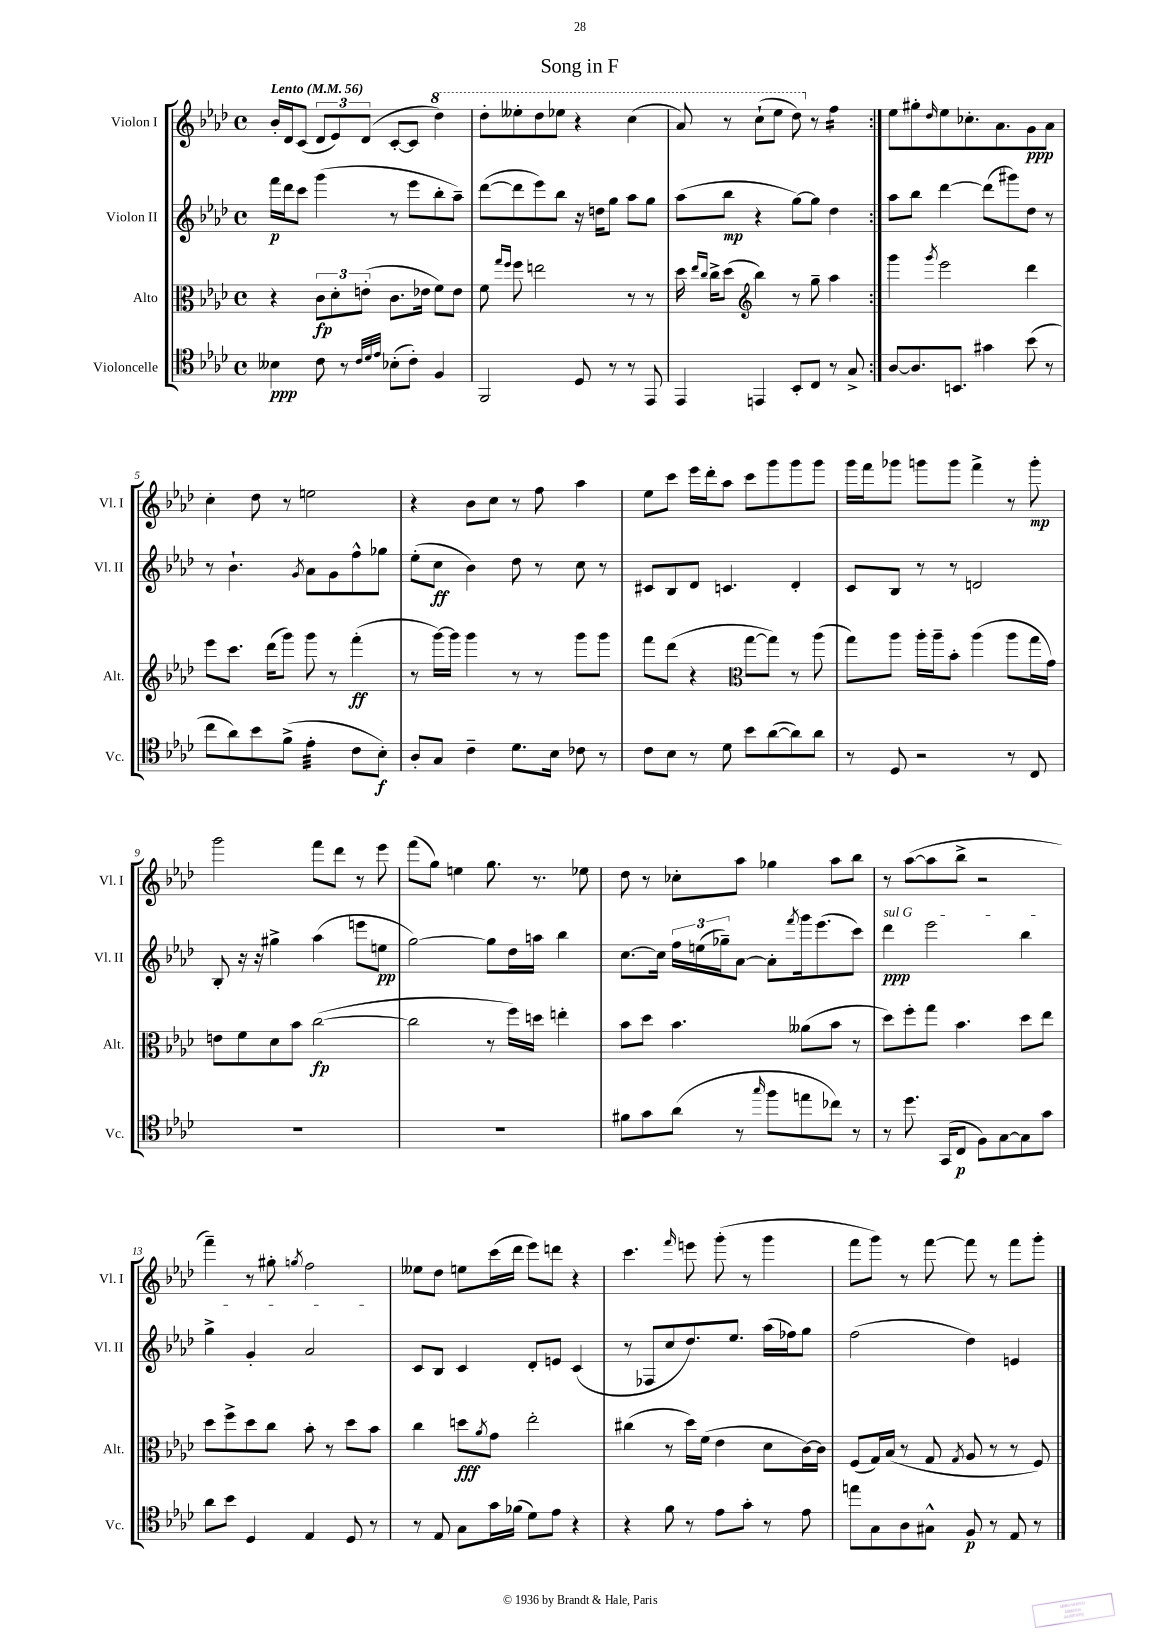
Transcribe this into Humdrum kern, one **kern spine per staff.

**kern	**kern	**kern	**kern
*staff4	*staff3	*staff2	*staff1
*clefC4	*clefC3	*clefG2	*clefG2
*k[b-e-a-d-]	*k[b-e-a-d-]	*k[b-e-a-d-]	*k[b-e-a-d-]
*M4/4	*M4/4	*M4/4	*M4/4
*met(c)	*met(c)	*met(c)	*met(c)
*MM56	*MM56	*MM56	*MM56
4B--\	4r	16fff\LL	16b-'/LL
.	.	16ddd-\J	16d-/J
.	.	8ccc\J	(8c/J
8c\	12c\L	(4ggg\	12d-/L
.	12d-'\	.	12e-/)
8r	.	.	.
.	(12e'\J	.	(12d-/J
32qqc/LLL	.	.	.
32qqd-/	.	.	.
32qqe-/JJJ	.	.	.
(8B-'\L	8.c\L	8r	[8c'/L
8c'\J)	.	8eee-\L	8c/]J
.	16e-\Jk	.	.
4F/	8f\L)	8bb-'\	4ddd-\)
.	8e-\J	8aa-~\J)	.
=	=	=	=
2FF/	8f\	([8ddd-\L	8ddd-'\L
.	16qqgg/LL	.	.
.	16qqff/JJ	.	.
.	8ff\	8ddd-\]	8eee--'\
.	2ee\	8eee-\)	8ddd-\
.	.	8bb-\J	8eee-\J
8D-/	.	16r	4r
.	.	16dd\LK	.
8r	.	8gg\J	.
8r	8r	8aa-\L	(4ccc\
8EE-/	8r	8gg\J	.
=	=	=	=
4EE-/	16dd-\	(8aa-\L	8aa-/)
.	16qqee-/LL	.	.
.	16qqcc/JJ	.	.
.	16cc^\LK	.	.
.	(8dd-\J	8bb-\J	8r
*	*clefG2	*	*
4EE/	4bb-\)	4r	(8ccc`\L
.	.	.	8eee-\J
8BB-'/L	8r	[8gg\L)	8ddd-\)
8C/J	8gg~\	8gg\]J	8r
8r	4aa-\	4dd-\	4ff\
8G^/	.	.	.
=:|!	=:|!	=:|!	=:|!
[8A-/L	4ggg\	8aa-\L	8ee-\L
8.A-/]	.	8bb-\J	8gg#'\
.	8qggg/	.	16qqdd-/
.	2eee-\	[4ddd-\	8ee-\
8.BB/J	.	.	.
.	.	.	8.cc-'\
4g#\	.	(8ddd-\]L	.
.	.	.	8.a-\
.	.	8ggg#\)	.
(8b-\	4ddd-\	8dd-\J	8g\
8r	.	8r	8a-\J
=	=	=	=
8cc\L	8eee-\L	8r	4cc'\
8a-\)	8.ccc\J	4.b-`\	.
8b-\	.	.	8dd-\
.	(16ddd-\LK	.	.
(8f^\J	8ggg\J)	.	8r
.	.	8qg/	.
4e-'\	8ggg\	8a-\L	2ee\
.	8r	8g\	.
8c\L	(4fff'\	8ff^^\	.
8B-'\J)	.	8gg-\J	.
=	=	=	=
8A-'/L	8r	(8ee-'\L	4r
8G/J	[16ggg\LL)	8cc\J	.
.	16ggg\]JJ	.	.
4c~\	4ggg\	4b-\)	8b-\L
.	.	.	8cc\J
8.d-\L	8r	8dd-\	8r
.	8r	8r	8ff\
16B-\Jk	.	.	.
8c-\	8ggg\L	8cc\	4aa-\
8r	8ggg\J	8r	.
=	=	=	=
8c\L	8fff\L	8c#/L	8ee-\L
8B-\J	(8ddd-\J	8B-/	8ccc\J
8r	4r	8d-/J	16eee-\LL
.	.	.	16ddd-'\J
8d-\	.	4.c/	8aa-\J
*	*clefC3	*	*
8b-\L	[8gg\L	.	8ccc\L
([8a-\	8gg\]J)	.	8ggg\
8a-\])	8r	4d-'/	8ggg\
8a-\J	(8aa-\	.	8ggg\J
=	=	=	=
8r	8gg\L)	8c/L	16ggg\LL
.	.	.	16fff\J
8D-/	8aa-\J	8B-/J	8ggg-\J
2r	16aa-'\LL	8r	8ggg\L
.	16aa-~\J	.	.
.	8b-'\J	8r	8ggg\J
.	(4aa-\	2d/	4fff^\
8r	8aa-\L	.	8r
8C/	16gg\L	.	8ggg'\
.	16g\JJ)	.	.
=	=	=	=
1r	8e\L	8B-'/	2ggg\
.	8f\	16r	.
.	.	16r	.
.	8d-\	4gg#^\	.
.	8b-\J	.	.
.	([2cc\	(4aa-\	8fff\L
.	.	.	8ddd-\J
.	.	8eee\L	8r
.	.	8ee\J	8eee-\
=	=	=	=
1r	2cc\]	[2gg\)	(8fff\L
.	.	.	8gg\J)
.	.	.	4ee\
.	8r	8gg\]L	8.gg\
.	16ff\LL)	16dd-\L	.
.	16dd\JJ	16aa\JJ	8.r
.	4ee'\	4bb-\	.
.	.	.	8ee-\
=	=	=	=
8f#\L	8b-\L	[8.cc\L	8dd-\
8g\	8dd-\J	.	8r
.	.	16cc\]Jk	.
(8a-\J	4.b-\	24ff\LL	8cc-'\L
.	.	(24ee\	.
.	.	24gg-~\J)	.
8r	.	[8a-\J	8aa-\J
16qqgg/	.	.	.
8ff\L	.	8a-'\]L	4gg-\
.	.	8qfff/	.
8ee\	(8a--\L	16ggg\k	.
.	.	(8.eee-\	.
8cc-\J)	8b-\J	.	8aa-\L
8r	8r	8ccc\J)	8bb-\J
=	=	=	=
8r	8dd-\L)	4ddd-\	8r
8.dd-\	8ff'\	.	([8aa-\L
.	8gg\J	2eee-\	8aa-\]
(16GG/LK	.	.	.
8C/J	4.b-\	.	8bb-^\J
8F\L)	.	.	2r
[8G\	.	.	.
8G\]	8dd-\L	4bb-\	.
8g\J	8ee-\J	.	.
=	=	=	=
8a-\L	8dd-\L	4gg^\	4fff~\)
8b-\J	8ff^\	.	.
4D-/	8dd-\	4g'/	8r
.	8cc\J	.	8gg#'\
.	.	.	8qgg/
4E-/	8b-'\	2a-/	2ff\
.	8r	.	.
8D-/	8dd-\L	.	.
8r	8b-\J	.	.
=	=	=	=
8r	4cc\	8c/L	8ee--\L
8E-/	.	8B-/J	8dd-\J
8G\L	8dd\L	4c/	8ee\L
.	8qa-/	.	.
16g\L	8g\J	.	(16ccc\L
(16f-\JJ	.	.	16ddd-\JJ
8d-\L)	2ee-'\	8d-'/L	8eee-\L)
8e-\J	.	8e/J	8ddd\J
4r	.	(4c/	4r
=	=	=	=
4r	(4cc#\	8r	4.ccc\
.	.	8F-/L	.
8f\	8r	8cc/	.
.	.	.	16qqfff/
8r	16dd-\LL)	8.dd-/)	8eee\
.	(16f\JJ	.	.
8e-\L	4e-\	.	(8ggg'\
.	.	8.ee-/J	.
8g'\J	.	.	8r
8r	8d-\L	(16aa-\LL	4ggg\
.	.	16ff-\J)	.
8e-\	[16c\L)	8gg\J	.
.	16c\]JJ	.	.
=	=	=	=
8ee\L	(8F/L	(2ff\	8fff\L
8G\	16G/L)	.	8ggg\J)
.	(16B-/JJ	.	.
8A-\	8r	.	8r
8G#^^\J	8G/	.	[8fff\
.	8qG/	.	.
8F/	8A-/	4dd-\)	8fff\]
8r	8r	.	8r
8E-/	8r	4e/	8fff\L
8r	8F/)	.	8ggg'\J
==	==	==	==
*-	*-	*-	*-
